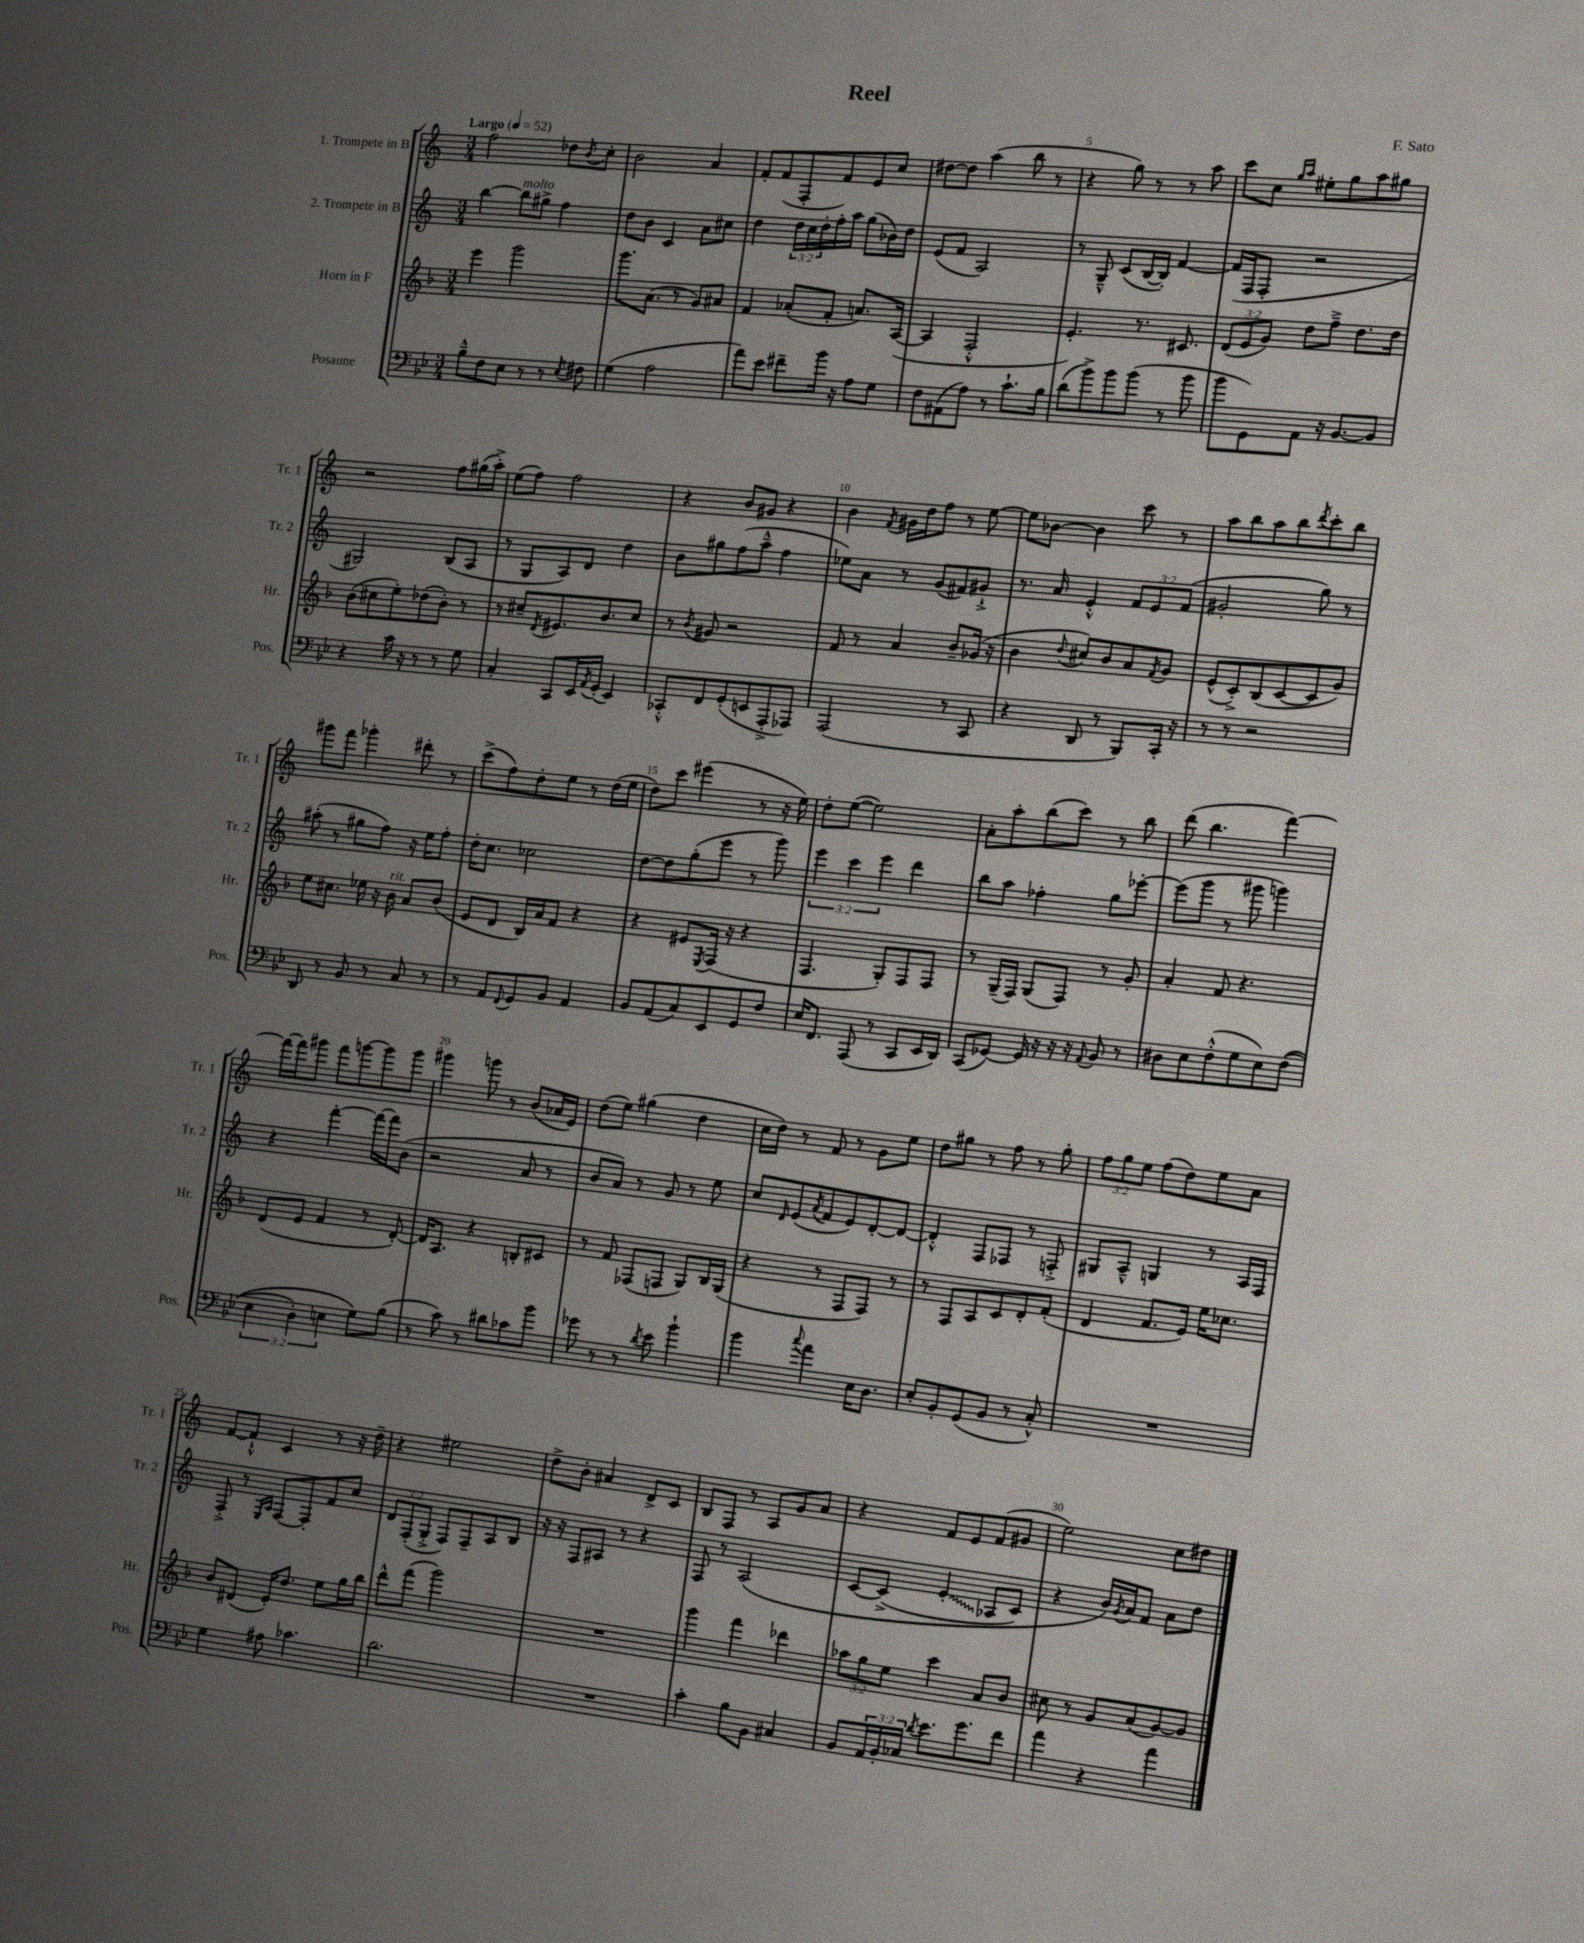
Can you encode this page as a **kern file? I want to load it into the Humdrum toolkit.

**kern	**kern	**kern	**kern
*staff4	*staff3	*staff2	*staff1
*clefF4	*clefG2	*clefG2	*clefG2
*k[b-e-]	*k[b-]	*k[]	*k[]
*M3/4	*M3/4	*M3/4	*M3/4
*MM52	*MM52	*MM52	*MM52
8B-~^^\L	4eee\	[4bb\	2ff\
8F\	.	.	.
8E-\J	2ggg\	8bb\]L	.
8r	.	8gg#^\J	.
8r	.	4ff\	8dd-\L
8qE-/	.	.	8qb/
8F#\	.	.	8cc'\J
=	=	=	=
(4G\	8.ggg\L	8dd\L	2b\
.	.	8b\J	.
.	(8.a\J	.	.
2A\	.	4c/	.
.	8r	.	.
.	8g/L)	8a\L	4a/
.	8a#/J	8cc#\J	.
=	=	=	=
8a\L)	4f/	4dd\	8f'/L
8e-\J	.	.	(8f/
8f#~\L	(8a-'/L	24dd\LL	8F'/
.	.	24cc\	.
.	.	24dd'\	.
16b-\Jk	8f'/J	16ff'\	8f/)
16r	.	16aa\JJ	.
8A\L	8.a/L)	(8gg\L	8e/
8G\J	.	16b-\L)	8cc/J
.	([16A/Jk	16dd\JJ	.
=	=	=	=
8F\L	4A/]	(8e/L	[8dd#\L
(8AA#\	.	8f/J	8dd#\]J
8A\J)	2F'^^/	2A/)	(4aa\
8r	.	.	.
8.c`\L	.	.	8bb\
.	.	.	8r
16B-\Jk	.	.	.
=	=	=	=
(8d\L	4.e'/)	8r	4r
8b-^\)	.	8G~^^/	.
8b-\	.	(8c/L	8gg\)
(8b-\J	8.r	[16B/L	8r
.	.	16B'/]JJ)	.
8r	.	[4f/	8r
.	8.c#/	.	.
8b-\	.	.	8aa\
=	=	=	=
8b-\L	(12d/L	(16f/]LL	8ccc\L
.	.	16F/J	.
.	12e/	.	.
8GG\)	.	8F'/J	8cc\J
.	12g/J)	.	.
.	.	.	16qqgg/LL
.	.	.	16qqaa/JJ
8AA\J	8dd\L	2r	8ee#'\L
16r	8ff~^\J	.	8gg\
[8.BB-/L	.	.	.
.	8.dd\L	.	8aa\
8BB-/]J	.	.	8gg#\J
.	16dd\Jk	.	.
=	=	=	=
4r	(8b-\L	2G#/)	2r
.	8cc#\	.	.
16c\	8ee'\)	.	.
16r	.	.	.
8r	(8dd-\	.	.
8r	8b-'\J)	(8B/L	8ff\L
8G\	8r	8A/J	(16gg#\L
.	.	.	16aa'^\JJ)
=	=	=	=
4C'/	8r	8r	(8ee\L
.	8cc#~/L	8G/L	8ff\J)
.	8qd/	.	.
8CC/L	8.e#/	8A/)	2ff\
16EE-/L	.	8d/J	.
8qAA/	.	.	.
(16GG'/JJ	8.b-/	.	.
4EE-/)	.	4dd\	.
.	8cc#/J	.	.
=	=	=	=
8CC-'^^/L	8r	8b\L	4r
.	8qb-/	.	.
8FF/	8g#/	8gg#\	.
(8GG'/	2r	(8ff\	8b/L
8EE/	.	8aa~^^\J	8g#/J
8AAA'^/	.	4ff\	4r
8AAA-/J)	.	.	.
=	=	=	=
(2AAA/	8f/	8ee-\L)	4b\
.	8r	8a\J	.
.	.	.	8qf/
.	4a/	8r	16g#\LL
.	.	.	16dd\J
.	.	(8g/L	8ff\J
8r	8b-~/L	8f#/)	8r
8CC/	(16g-/Jk	8g#`^/J	[8ee\
.	16r	.	.
=	=	=	=
4r	4b-\	8.r	8ee\]L
.	.	.	[8b-\J
.	.	16a/	.
.	8qqdd/	.	.
8DD/	8cc#/L)	4e'^^/	4b-\]
8r	8b-/	.	.
8BBB-/L)	8a/	12f/L	8ccc\
.	.	12e/	.
.	8qf/	.	.
16CC'/Jk	8g/J	.	8r
.	.	(12f/J	.
16r	.	.	.
=	=	=	=
8r	(8e^^/L	2g#'/	8aa\L
8r	8c'^/)	.	8bb\
2r	(8B-/	.	8aa\
.	[8c/	.	8bb\
.	.	.	8qddd/
.	8c/]	8gg\)	8ccc'\
.	8g/J)	8r	8bb\J
=	=	=	=
8DD/	8ee\L	(8aa#'\	8ggg#\L
8r	8.cc#\J	8r	8fff\J
8BB-/	.	8gg#\L	4ggg-'\
.	16ee-\	.	.
8r	16r	8ff\J)	.
.	16b-\	.	.
8C/	8a/L	16r	8ddd#'\
.	.	16ee\LK	.
8r	(8b-/J	8ff'\J	8r
=	=	=	=
8r	8e/L	16dd'\LK	(8ccc^\L
.	.	8.cc\J	.
8AA/L	8d/J	.	8ff\)
8qqFF/	.	.	.
8GG/	16B-/LL)	2cc-\	8dd'\
.	16a/J	.	.
8BB-/J	8f/J	.	8ee\J
4AA/	4r	.	8r
.	.	.	(16dd\LL
.	.	.	16ee\JJ
=	=	=	=
8BB-/L	4r	[8dd\L	8dd\L)
(8AA/	.	8dd\]	8ccc\J
8C/)	8e#/L	(8gg'\	(4eee#\
.	8qE/	.	.
8EE-/	(16F/Jk	8eee\J	.
.	16r	.	.
8GG/	4r	8r	8r
8F/J	.	8ggg\)	16r
.	.	.	16ee\)
=	=	=	=
16E-/LK	4.F/	6eee\	8dd'\L
8.FF/J	.	.	.
.	.	.	([8ee\J
.	.	6ccc\	.
(8AAA/	.	.	2ee\])
.	.	6eee\	.
8r	8G'/L)	.	.
8CC/L	8F/	4ddd\	.
16EE-/L	8F/J	.	.
16DD/JJ)	.	.	.
=	=	=	=
(8CC/L	8r	8bb\L	8a'\L
[8GG-/J)	(16G~/LL	8aa\J	8aa'\
.	16F/JJ)	.	.
16GG-/]	(8G/L	4ff-'\	(8bb\
16r	.	.	.
16r	8F/J)	.	8ccc\J)
16r	.	.	.
8qqAA/	.	.	.
8BB-/	8r	8gg\L	8r
8r	8g'/	[8eee-'\J	8bb\
=	=	=	=
8D#\L	4a'/	(8eee-\]L	(8ddd\
8E-\	.	8ggg\J	4.bb\
(8F'^^\	8f/	8r	.
8G\	4.r	8ggg#\	.
8E-\)	.	4ggg\)	[4fff\)
&((8F\J	.	.	.
=	=	=	=
6E-\	(8d/L	4r	16fff\_LL
.	.	.	16fff\]J
.	8e/J	.	8ggg#\J
6D'\)	.	.	.
.	4f/	[4fff'\	8fff\L
6E\	.	.	.
.	.	.	[8ggg\
8G\L&)	8r	16fff\_LL	8ggg\]
.	.	16fff\]J	.
(8B-\J	[8d'/)	(8b\J	8ggg\J
=	=	=	=
8r	16d/]LK	2r	4ggg#\
.	8.A/J	.	.
8c\)	.	.	.
8r	4r	.	8ggg\
8d#\L	.	.	8r
8c-\	8B'/L	8a/	(8b/L
8b-\J	8c#/J	8r	16a-/L
.	.	.	16e/JJ)
=	=	=	=
8g-\	8r	8b/L	(8dd\L
8r	8f/	8a/J)	8ee\J)
8r	(8F-/L	8r	(4gg#\
8qd/	.	.	.
8e-\	8F/J	8g/	.
4b-`\	8G/L)	8r	4dd\
.	16B-/L	8ee\	.
.	(16G/JJ	.	.
=	=	=	=
4b-\	4r	8cc/L	16cc\LL
.	.	.	16dd\JJ)
.	.	16qqd/	.
.	.	(8e/	8r
8qqcc/	.	8qa/	.
4a\	8r	8f/	8f/
.	8F/L	8e/)	8r
16E-\LK	8F/J)	[8d'/	8g\L
8.D\J	.	.	.
.	8r	8d/_J	8ee\J
=	=	=	=
8E-'/L	8r	4d'^^/]	8dd\L
8BB-'/	8F/L	.	8gg#\J
(8GG/	8A/	8F/L	8r
8BB-/J	8c/	8F-/J	8ff\
8r	8d'/	8r	8r
8C'^^/)	(8f'/J	8F'^/	8gg#'\
=	=	=	=
2.r	4d/	8G#/L	12ff\L
.	.	.	12gg\
.	.	8A~^^/J	.
.	.	.	12ee\J
.	8.f/L	4G/	(8ff\L
.	.	.	8dd\)
.	16e/Jk)	.	.
.	16ee\LK	8r	8ee\
.	8.cc-\J	.	.
.	.	16A/LL	8a\J
.	.	16F/JJ	.
=	=	=	=
4G\	8b-/L	8F'^/	[8f/L
.	(8d#/J	8r	8f`^^/]J
.	.	16qqE/LL	.
.	.	16qqA/JJ	.
8A#\	16e'/LK)	[8F/L	4c/
.	8.dd/J	.	.
4.c-\	.	8F'/]	.
.	8ee\L	8f/	8r
.	16gg\L	8cc/J	16r
.	16bb-\JJ	.	16dd~\
=	=	=	=
2.d\	8ddd^^\L	12d/L	4r
.	.	(12F'/	.
.	(8fff\J	.	.
.	.	12G'^/J	.
.	2ggg\)	8F/L)	2ee#\
.	.	8F~/	.
.	.	8A/	.
.	.	8B/J	.
=	=	=	=
2.r	2.r	16r	8dd^\L
.	.	16r	.
.	.	8F/L	8b'\J
.	.	8A#/J	4a#/
.	.	8r	.
.	.	4r	8d^/L
.	.	.	8c/J
=	=	=	=
4c'\	4ggg\	8F/	8B/L
.	.	8r	8F/J
8B-\L	4fff\	&(2A/	8r
8BB-\J	.	.	8A/L
4C#/	4ddd-\	.	8g/
.	.	.	8a/J
=	=	=	=
8BB-/L	12aa-\L	[8c/L	4r
.	12gg\	.	.
24AA/L	.	(8c^/]J	.
24BB-'/	12ee\J	.	.
24C-/JJ	.	.	.
8qd/	.	.	.
8.e-\L	4ccc\	4e'/	8f/L
.	.	.	8e/
8.g\	.	.	.
.	8a/L	8A-/L	(8f/
8f\J	8b-/J	8c/J)	8g#/J
=	=	=	=
4a\	8cc#\	4r	2ee\)
.	8r	.	.
4r	8g/L	16b/LL&)	.
.	.	8qg/	.
.	.	16a/J	.
.	(8a/	8f/J	.
4a\	[8g/)	8a\L	8cc\L
.	8g/]J	8dd\J	8dd#\J
==	==	==	==
*-	*-	*-	*-
